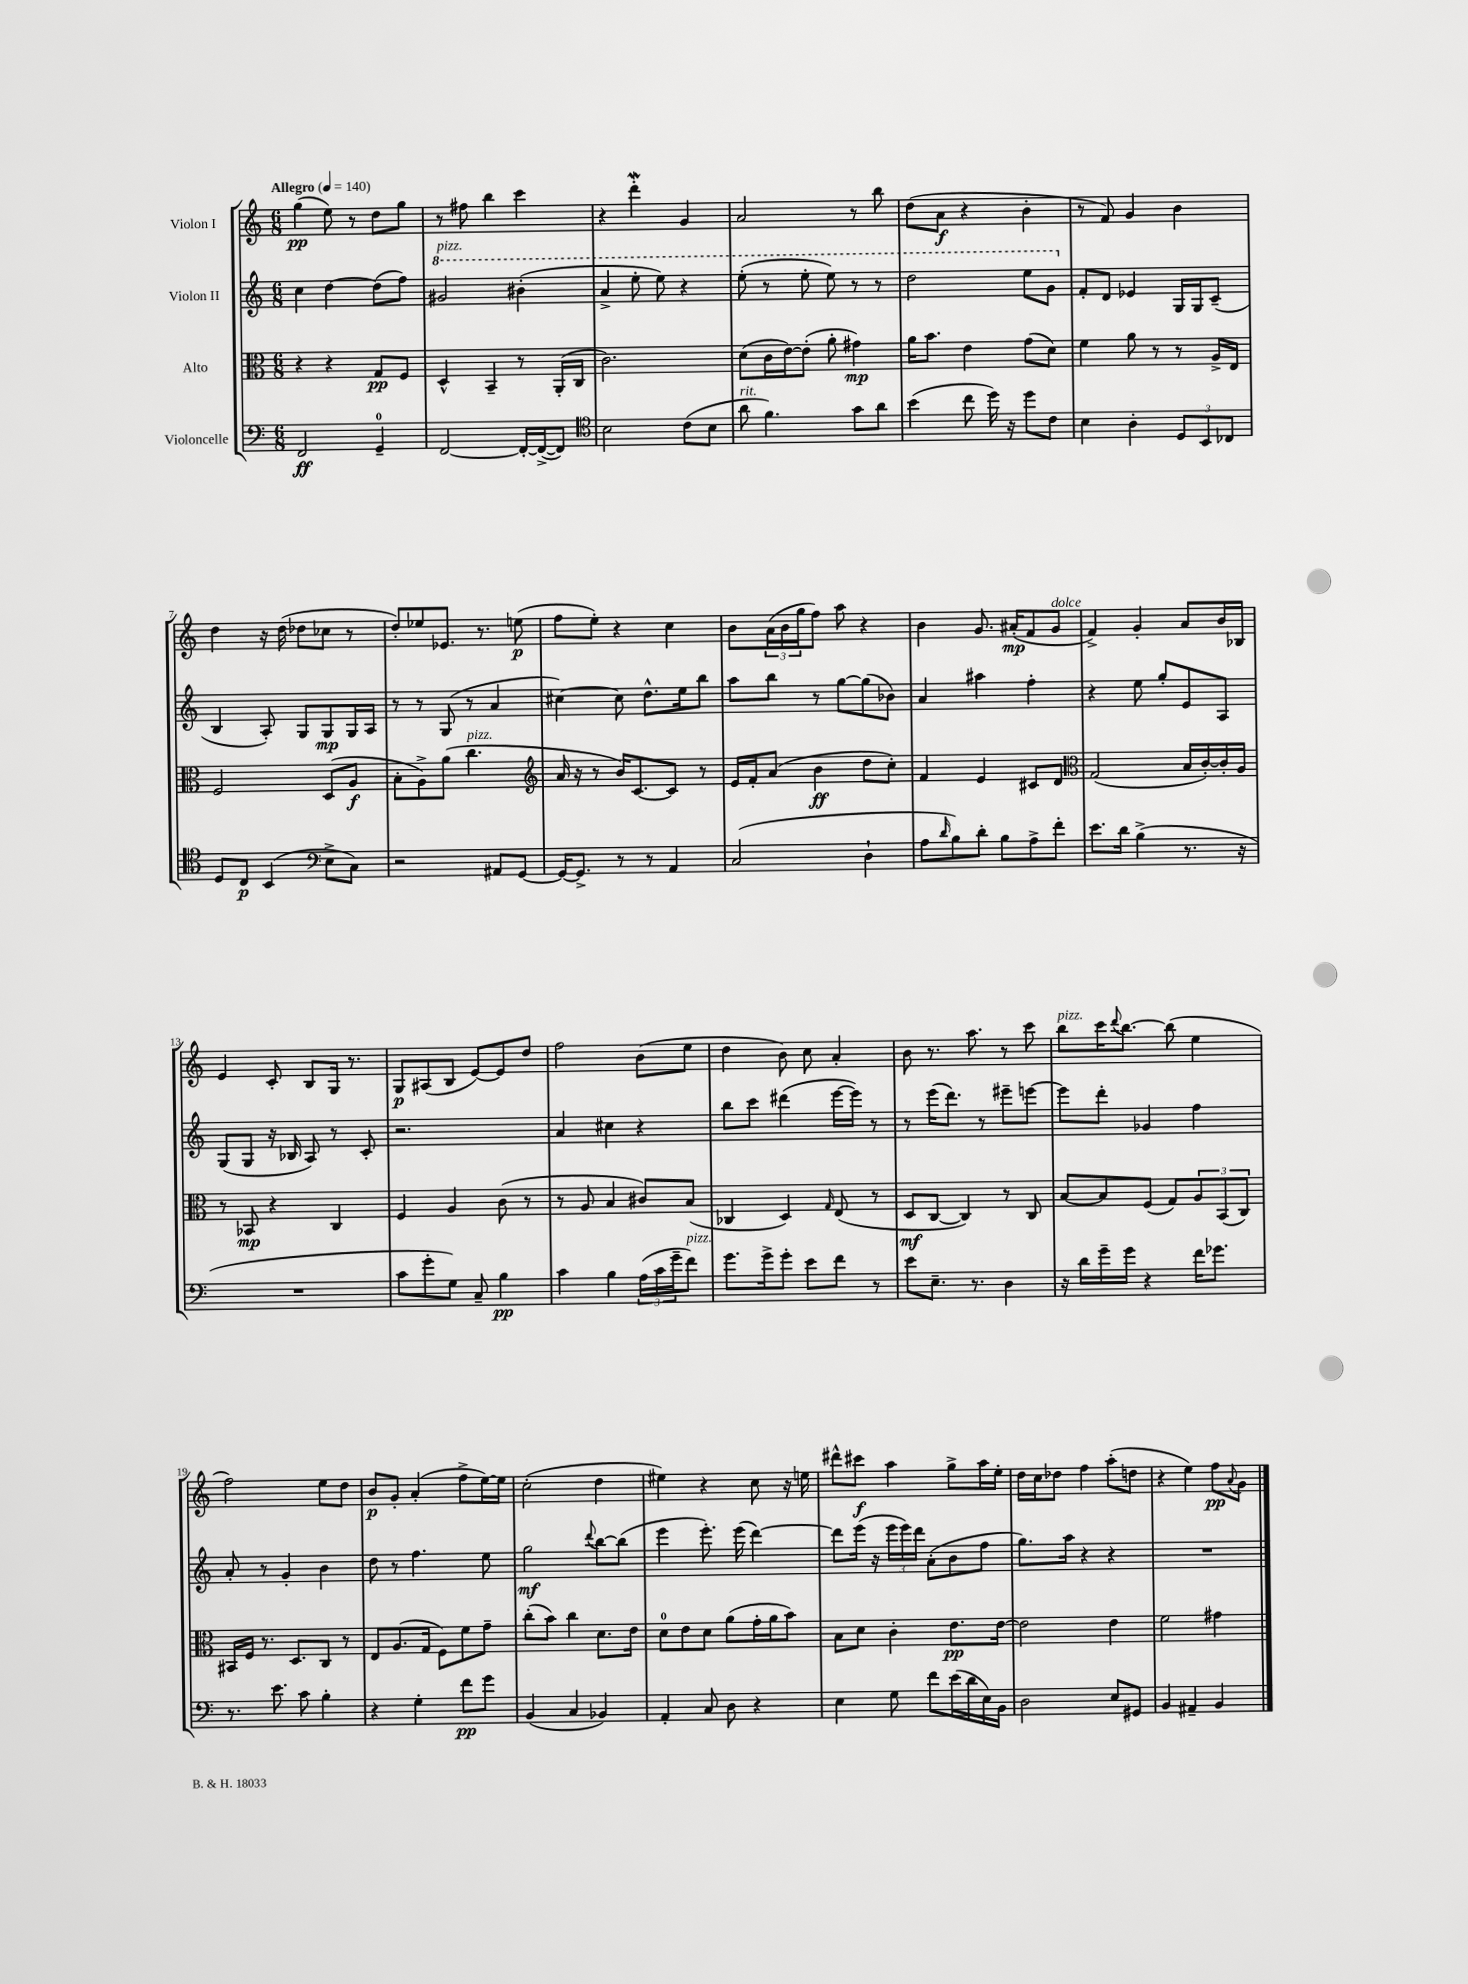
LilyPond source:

<<
\new StaffGroup <<
\new Staff = "s0" \with { instrumentName = "Violon I" } {
    \clef treble \key c \major \numericTimeSignature \time 6/8 \tempo "Allegro" 4 = 140
    g''4\pp( e''8) r8 d''8 g''8 |
    r8 fis''8 b''4 c'''4 |
    r4 d'''4-.\mordent g'4 |
    a'2 r8 b''8 |
    d''8( a'8\f r4 b'4-. |
    r8 f'8) g'4 b'4 |
    d''4 r16 d''16( des''8 ces''8 r8 |
    d''8-.) ees''8 ees'8. r8. e''8\p( |
    f''8 e''8-.) r4 c''4 |
    b'8 \tuplet 3/2 { a'16( b'16 g''16 } f''8) a''8 r4 |
    b'4 g'8. ais'16-.\mp( f'8 g'8^\markup { \italic "dolce" } |
    f'4->) g'4-. a'8 b'16 bes16 |
    e'4 c'8-. b8 g16 r8. |
    g8\p ais8( b8 e'8~) e'8 d''8 |
    f''2 b'8( e''8 |
    d''4 b'8) c''8 a'4-. |
    b'8 r8. a''8. r8 c'''8 |
    b''8^\markup { \italic "pizz." } c'''16 \appoggiatura { d'''8 } b''8.~ b''8( e''4 |
    f''2) e''8 d''8 |
    b'8\p g'8-. a'4-.( f''8-> e''16~) e''16 |
    c''2-.( d''4 |
    eis''4) r4 c''8 r16 e''16 |
    dis'''8-^ cis'''8\f a''4 g''8-> a''16 e''16-. |
    d''16 c''16 des''8 f''4 a''8-.( d''8 |
    r4 e''4) f''8\pp \appoggiatura { a'8 } g'8 \bar "|." |
}
\new Staff = "s1" \with { instrumentName = "Violon II" } {
    \clef treble \key c \major \numericTimeSignature \time 6/8
    c''4 d''4~ d''8( f''8) |
    \ottava #1 gis''2^\markup { \italic "pizz." } bis''4-.( |
    a''4-> e'''8-. e'''8) r4 |
    e'''8-.( r8 e'''8-. e'''8) r8 r8 |
    d'''2 e'''8 g''8 \ottava #0 |
    f'8-. d'8 ees'4 g16 g16 c'8--( |
    b4 a8-.) g8 g8\mp g16 a16 |
    r8 r8 g8( r8 a'4 |
    cis''4~) cis''8 d''8.-^ e''16 b''8 |
    a''8 b''8 r8 g''8~ g''8( bes'8) |
    a'4 ais''4 f''4-. |
    r4 e''8 g''8-. e'8 a8 |
    g8( g8 r16 bes16 a8) r8 c'8-. |
    r2. |
    a'4 cis''4 r4 |
    b''8 c'''8 dis'''4( e'''16~ e'''16) r8 |
    r8 e'''16( d'''8.) r8 eis'''8-- e'''8~ |
    e'''8 d'''8-. ges'4 f''4 |
    a'8-. r8 g'4-. b'4 |
    d''8 r8 f''4. e''8 |
    g''2\mf \appoggiatura { d'''8 } b''8~ b''8( |
    e'''4 e'''8.-.) e'''16( d'''4~) |
    d'''8 e'''16( r16 \tuplet 3/2 { e'''16 e'''16) d'''16 } a'8-.( b'8 f''8 |
    g''8.) a''16 r4 r4 |
    R2. \bar "|." |
}
\new Staff = "s2" \with { instrumentName = "Alto" } {
    \clef alto \key c \major \numericTimeSignature \time 6/8
    r4 r4 g8\pp f8 |
    d4-^ b,4-- r8 a,16-.( c16 |
    c'2.) |
    d'8( c'16 e'16~) e'8-.( a'8-. gis'4\mp) |
    a'16 b'8. e'4 g'8( d'8) |
    f'4 a'8 r8 r8 a16-> e16 |
    f2 d8( a8\f |
    b8-. a8->) a'8( c''4.^\markup { \italic "pizz." } |
    \clef treble a'16 r16 r8 b'16) c'8.~ c'8 r8 |
    e'16 f'16-. a'8( b'4\ff d''8 c''8-.) |
    f'4 e'4 cis'8 d'8 |
    \clef alto g2( b16 c'16~-.) c'16-. a16 |
    r8 bes,8\mp r4 c4 |
    f4 a4 c'8( r8 |
    r8 a8 b4 cis'8) b8( |
    ces4 d4) \grace { g16 } e8( r8 |
    d8\mf c8~ c4) r8 c8 |
    b8~ b8 f8( g8) \tuplet 3/2 { a8 b,8( c8) } |
    bis,16 f16 r8. d8. c8 r8 |
    e8 a8.( g16 f8) f'8 g'8-- |
    c''8-.( b'8) c''4 d'8. e'16 |
    d'8-0 e'8 d'8 a'8( g'16-. a'16 b'8) |
    b8 d'8 c'4-. e'8.\pp e'16~ |
    e'2 e'4 |
    f'2 gis'4 \bar "|." |
}
\new Staff = "s3" \with { instrumentName = "Violoncelle" } {
    \clef bass \key c \major \numericTimeSignature \time 6/8
    f,2\ff g,4-0-- |
    f,2~ f,16~-. f,16~->( f,8) |
    \clef tenor b2 c'8( b8 |
    a'8^\markup { \italic "rit." } f'4.) g'8 a'8 |
    b'4( c''8 d''16) r16 d''8 c'8 |
    b4 a4-. \tuplet 3/2 { d8 b,8 ces8 } |
    d8 c8\p b,4( \clef bass e8-> c8) |
    r2 ais,8 g,8~ |
    g,16~ g,8.-> r8 r8 a,4 |
    c2( d4-! |
    a8 \grace { d'16 } b8) d'8-. b8 a8-> f'8-. |
    e'8. d'16 b4->( r8. r16 |
    R2. |
    c'8 g'8-. g8) c8-- b4\pp |
    c'4 b4 \tuplet 3/2 { a16( c'16 g'16-- } f'8^\markup { \italic "pizz." }) |
    g'8. g'16-> g'8-. e'8 f'8 r8 |
    e'8 e8.-- r8. d4 |
    r16 d'16 g'16-- g'16 r4 f'16 ges'8. |
    r8. e'8. c'8 b4-. |
    r4 g4-. f'8\pp g'8 |
    b,4( c4 bes,4) |
    a,4-. c8 d8 r4 |
    e4 g8 f'8 e'16( d'16 e16) b,16 |
    d2 e8 gis,8 |
    b,4 ais,4-- b,4 \bar "|." |
}
>>
>>
